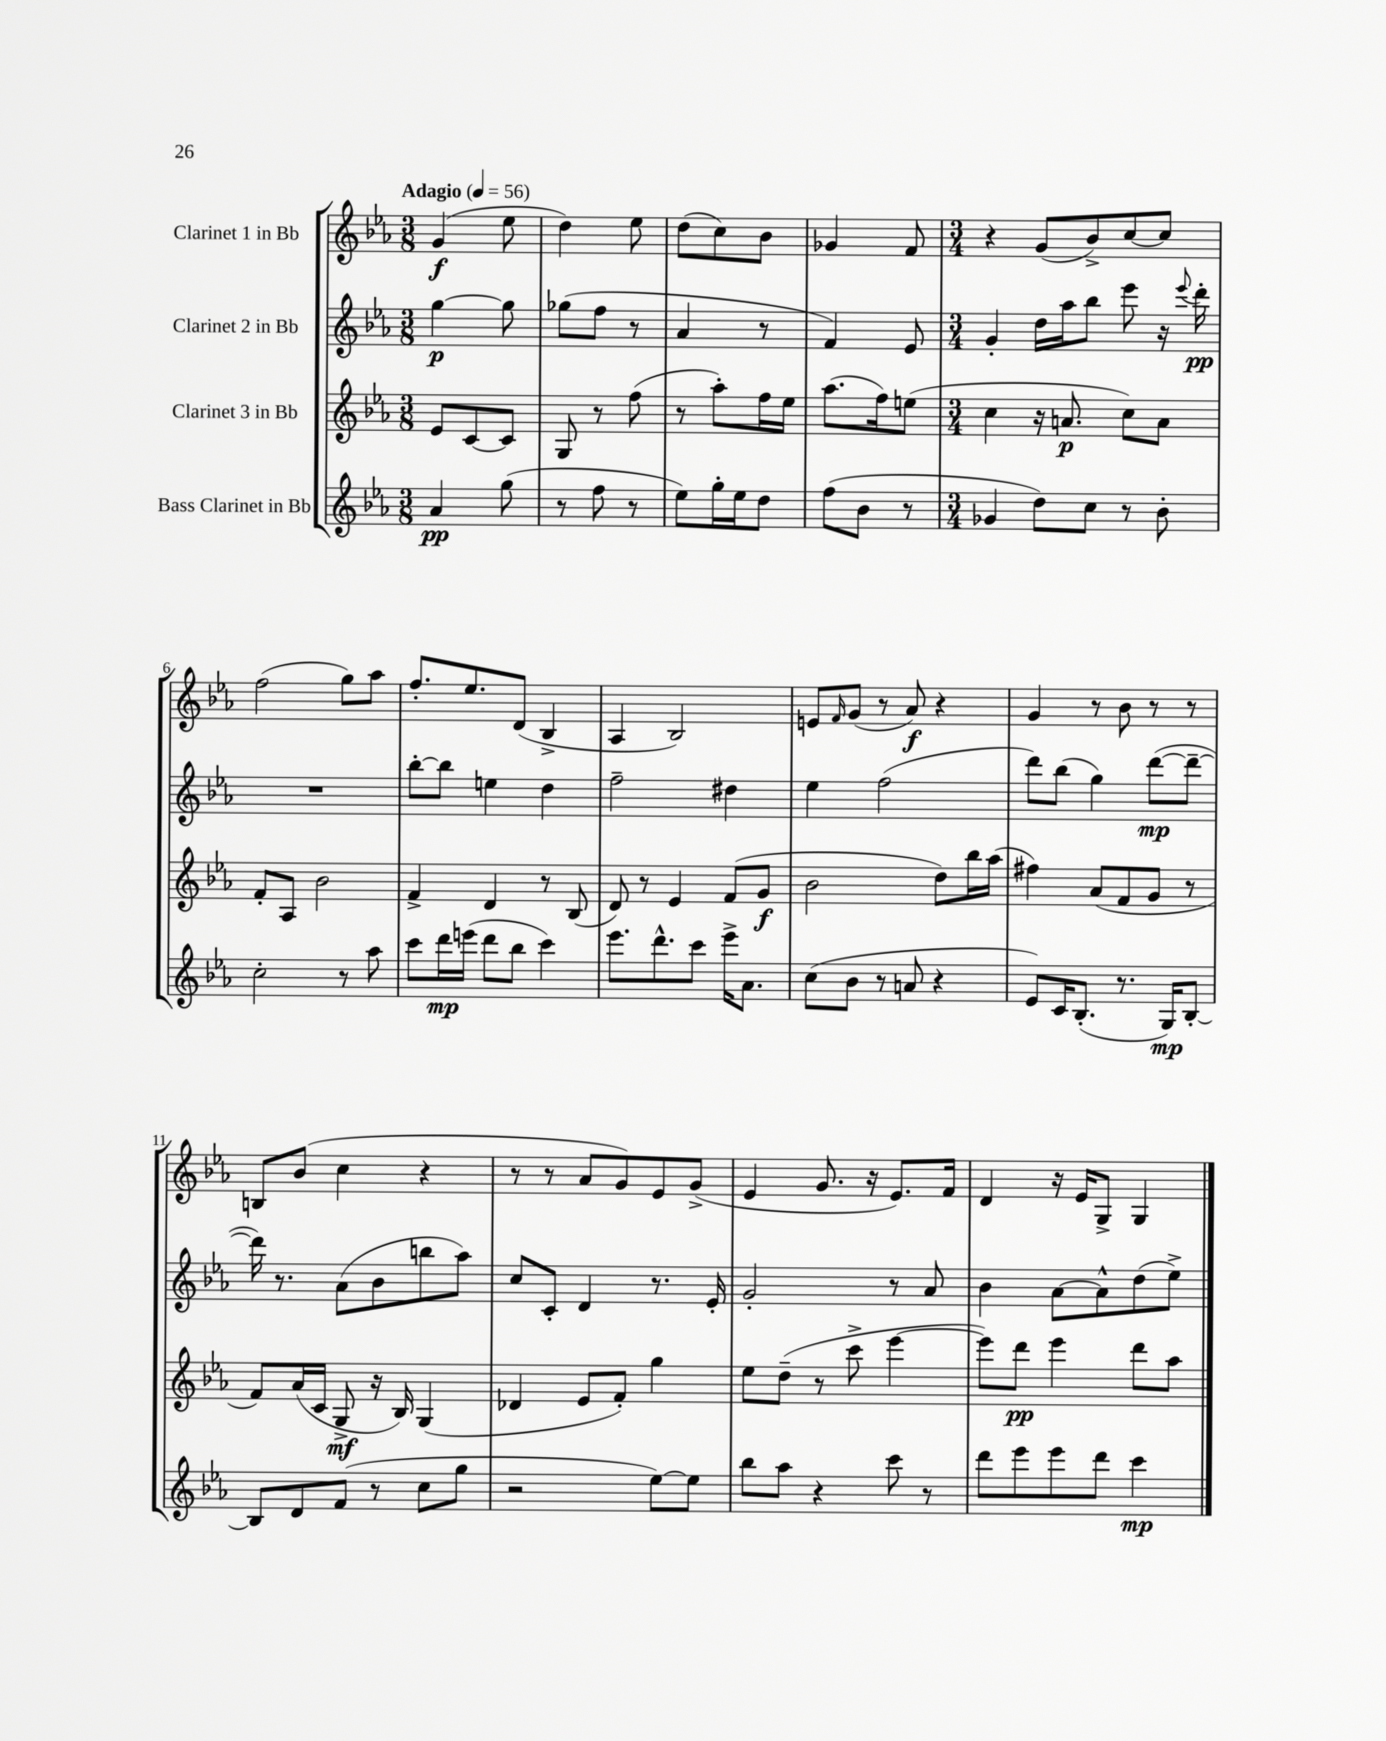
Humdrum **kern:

**kern	**kern	**kern	**kern
*staff4	*staff3	*staff2	*staff1
*clefG2	*clefG2	*clefG2	*clefG2
*k[b-e-a-]	*k[b-e-a-]	*k[b-e-a-]	*k[b-e-a-]
*M3/8	*M3/8	*M3/8	*M3/8
*MM56	*MM56	*MM56	*MM56
4a-	8e-	[4gg	(4g
.	[8c	.	.
(8gg	8c]	8gg]	8ee-
=	=	=	=
8r	8G	(8gg-	4dd)
8ff	8r	8ff	.
8r	(8ff	8r	8ee-
=	=	=	=
8ee-)	8r	4a-	(8dd
16gg'	8aa-')	.	8cc)
16ee-	.	.	.
8dd	16ff	8r	8b-
.	16ee-	.	.
=	=	=	=
(8ff	(8.aa-	4f)	4g-
8b-	.	.	.
.	16ff)	.	.
8r	(8ee	8e-	8f
=	=	=	=
*M3/4	*M3/4	*M3/4	*M3/4
4g-	4cc	4g'	4r
8dd)	16r	16dd	(8g
.	8.a	16aa-	.
8cc	.	8bb-	8b-^)
8r	8cc)	8eee-	[8cc
8b-'	8a	16r	8cc]
.	.	8qqeee-	.
.	.	16ddd'	.
=	=	=	=
2cc'	8f'	2.r	(2ff
.	8A-	.	.
.	2b-	.	.
8r	.	.	8gg)
8aa-	.	.	8aa-
=	=	=	=
8ccc	4f^	[8bb-'	8.ff'
16ddd	.	8bb-]	.
(16eee	.	.	8.ee-
8ddd	4d	4ee	.
8bb-	.	.	(8d
4ccc)	8r	4dd	4B-^
.	(8B-	.	.
=	=	=	=
8.eee-	8d)	2ff~	4A-
.	8r	.	.
8.ddd^^	.	.	.
.	4e-	.	2B-)
8ccc	.	.	.
16eee-^	(8f	4dd#	.
8.a-	.	.	.
.	8g	.	.
=	=	=	=
(8cc	2b-	4ee-	8e
.	.	.	16qqf
8b-	.	.	(8g
8r	.	(2ff	8r
8a	.	.	8a-)
4r	8dd)	.	4r
.	16bb-	.	.
.	(16aa-	.	.
=	=	=	=
8e-)	4ff#)	8ddd)	4g
16c	.	(8bb-	.
(8.B-'	.	.	.
.	(8a-	4gg)	8r
8.r	8f	.	8b-
.	8g	([8ddd	8r
16G)	.	.	.
[8B-'	8r	8ddd~_	8r
=	=	=	=
8B-]	8f)	16ddd])	8B
.	.	8.r	.
8d	(16a-	.	(8b-
.	16c	.	.
(8f	8G^	(8a-	4cc
8r	16r	8b-	.
.	16B-)	.	.
8cc	(4G	8bb	4r
8gg	.	8aa-)	.
=	=	=	=
2r	4d-	8cc	8r
.	.	8c'	8r
.	8e-	4d	8a-
.	8f')	.	8g)
[8ee-)	4gg	8.r	8e-
8ee-]	.	.	(8g^
.	.	16e-'	.
=	=	=	=
8bb-	8ee-	2g'	4e-
8aa-	(8dd~	.	.
4r	8r	.	8.g
.	8ccc^	.	.
.	.	.	16r
8ccc	[4eee-	8r	8.e-)
8r	.	8a-	.
.	.	.	16f
=	=	=	=
8ddd	8eee-])	4b-	4d
8eee-	8ddd	.	.
8eee-	4eee-	[8a-	16r
.	.	.	16e-
8ddd	.	8a-^^]	8G^
4ccc	8ddd	(8dd	4G
.	8aa-	8ee-^)	.
==	==	==	==
*-	*-	*-	*-
